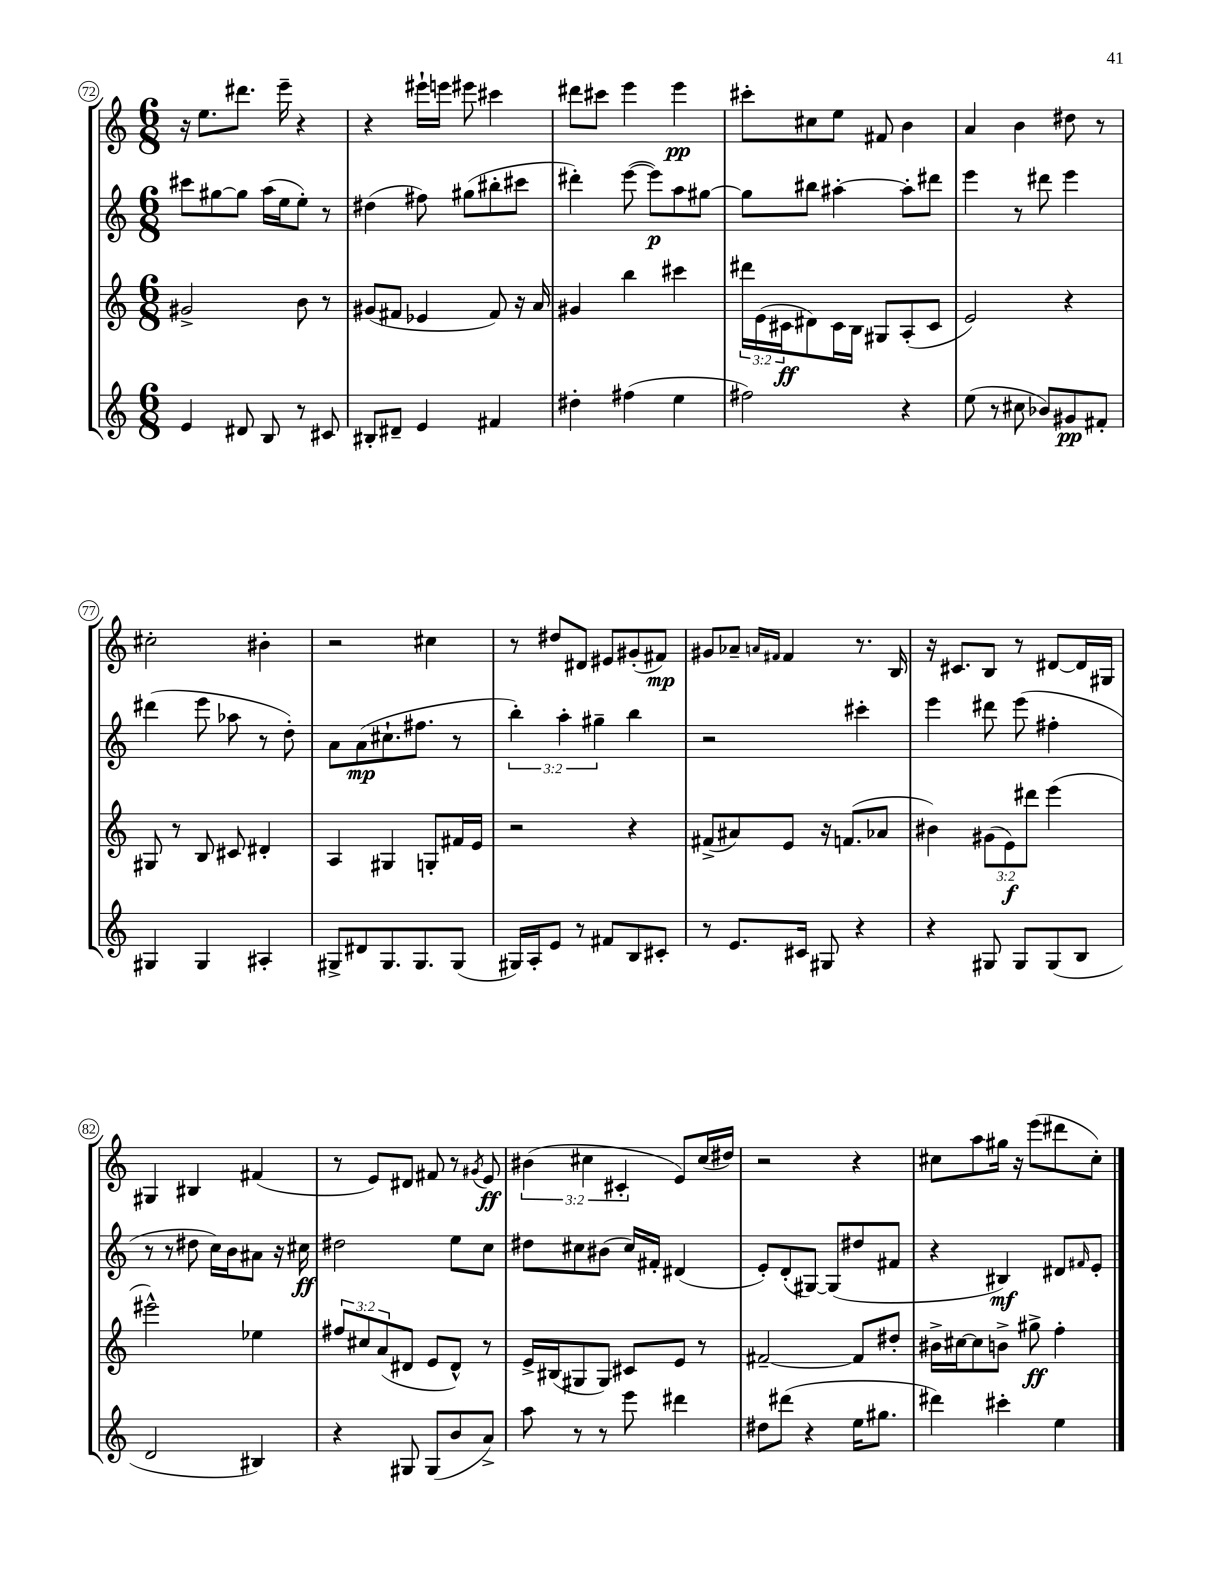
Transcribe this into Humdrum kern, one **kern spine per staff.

**kern	**dynam	**kern	**dynam	**kern	**dynam	**kern	**dynam
*part4	*part4	*part3	*part3	*part2	*part2	*part1	*part1
*staff4	*staff4	*staff3	*staff3	*staff2	*staff2	*staff1	*staff1
*clefG2	*	*clefG2	*	*clefG2	*	*clefG2	*
*k[]	*	*k[]	*	*k[]	*	*k[]	*
*M6/8	*	*M6/8	*	*M6/8	*	*M6/8	*
=72	=72	=72	=72	=72	=72	=72	=72
4e/	.	2g#X^/	.	8ccc#X\L	.	16r	.
.	.	.	.	.	.	8.ee\L	.
.	.	.	.	[8gg#X\	.	.	.
8d#X/	.	.	.	8gg#\J]	.	8.ddd#X\J	.
8B/	.	.	.	(16aa\LL	.	.	.
.	.	.	.	16ee\J	.	16eee~\	.
8r	.	8b\	.	8ee'\J)	.	4r	.
8c#X/	.	8r	.	8r	.	.	.
=73	=73	=73	=73	=73	=73	=73	=73
8B#X'/L	.	(8g#X/L	.	(4dd#X\	.	4r	.
8d#X~/J	.	8f#X/J	.	.	.	.	.
4e/	.	4e-X/	.	8ff#X\)	.	16eee#X`\LL	.
.	.	.	.	.	.	16eeen\JJ	.
.	.	.	.	(8gg#X\L	.	8eee#X\	.
4f#X/	.	8f#/)	.	8bb#X'\	.	4ccc#X\	.
.	.	16r	.	8ccc#X\J	.	.	.
.	.	16a/	.	.	.	.	.
=74	=74	=74	=74	=74	=74	=74	=74
4dd#X'\	.	4g#X/	.	4ddd#X'\)	.	8ddd#X\L	.
.	.	.	.	.	.	8ccc#X\J	.
(4ff#X\	.	4bb\	.	([8eee\	.	4eee\	.
.	.	.	.	8eee\L])	p	.	.
4ee\	.	4ccc#X\	.	8aa\	.	4eee\	pp
.	.	.	.	[8gg#X\J	.	.	.
=75	=75	=75	=75	=75	=75	=75	=75
2ff#X\)	.	24ddd#X\LL	.	8gg#\L]	.	8ccc#X'\L	.
.	.	(24e\	.	.	.	.	.
.	.	24c#X\J	ff	.	.	.	.
.	.	8d#X\)	.	8bb#X\J	.	8cc#X\	.
.	.	16c#\L	.	[4aa#X'\	.	8ee\J	.
.	.	16B\JJ	.	.	.	.	.
.	.	8G#X/L	.	.	.	8f#X/	.
4r	.	(8A'/	.	8aa#'\L]	.	4b\	.
.	.	8c#/J	.	8ddd#X\J	.	.	.
=76	=76	=76	=76	=76	=76	=76	=76
(8ee\	.	2e/)	.	4eee\	.	4a/	.
8r	.	.	.	.	.	.	.
8cc#X\	.	.	.	8r	.	4b\	.
8b-X/L)	.	.	.	8ddd#X\	.	.	.
8g#X/	pp	4r	.	4eee\	.	8dd#X\	.
8f#X'/J	.	.	.	.	.	8r	.
!!LO:LB:g=z
=77	=77	=77	=77	=77	=77	=77	=77
4G#X/	.	8G#X/	.	(4ddd#X\	.	2cc#X'\	.
.	.	8r	.	.	.	.	.
4G#/	.	8B/	.	8eee\	.	.	.
.	.	8c#X/	.	8aa-X\	.	.	.
4A#X'/	.	4d#X'/	.	8r	.	4b#X'\	.
.	.	.	.	8dd'\)	.	.	.
=78	=78	=78	=78	=78	=78	=78	=78
8G#X^/L	.	4A/	.	8a\L	.	2r	.
8d#X/	.	.	.	(8a\	mp	.	.
8.G#/	.	4G#X/	.	8.cc#X`\	.	.	.
8.G#/	.	.	.	8.ff#X\J	.	.	.
.	.	8Gn'/L	.	.	.	4cc#X\	.
(8G#/J	.	16f#X/L	.	8r	.	.	.
.	.	16e/JJ	.	.	.	.	.
=79	=79	=79	=79	=79	=79	=79	=79
16G#X/LL)	.	2r	.	6bb'\)	.	8r	.
16A'/J	.	.	.	.	.	.	.
8e/J	.	.	.	.	.	8dd#X/L	.
.	.	.	.	6aa'\	.	.	.
8r	.	.	.	.	.	8d#X/J	.
.	.	.	.	6gg#X~\	.	.	.
8f#X/L	.	.	.	.	.	8e#X/L	.
8B/	.	4r	.	4bb\	.	(8g#X'/	.
8c#X'/J	.	.	.	.	.	8f#X/J)	mp
=80	=80	=80	=80	=80	=80	=80	=80
8r	.	(8f#X^/L	.	2r	.	8g#X/L	.
8.e/L	.	8a#X/)	.	.	.	8a-X~/J	.
.	.	.	.	.	.	16qqan/LL	.
.	.	.	.	.	.	16qqf#X/JJ	.
.	.	8e/J	.	.	.	4f#/	.
16c#X/Jk	.	.	.	.	.	.	.
8G#X/	.	16r	.	.	.	.	.
.	.	(8.fn/L	.	.	.	.	.
4r	.	.	.	4ccc#X'\	.	8.r	.
.	.	8a-X/J	.	.	.	.	.
.	.	.	.	.	.	16B/	.
=81	=81	=81	=81	=81	=81	=81	=81
4r	.	4b#X\)	.	4eee\	.	16r	.
.	.	.	.	.	.	8.c#X/L	.
8G#X/	.	(12g#X\L	.	8ddd#X\	.	8B/J	.
.	.	12e\)	f	.	.	.	.
8G#/L	.	.	.	(8eee\	.	8r	.
.	.	12ddd#X\J	.	.	.	.	.
(8G#/	.	(4eee\	.	4ff#X'\	.	[8d#X/L	.
8B/J	.	.	.	.	.	16d#/L]	.
.	.	.	.	.	.	16G#X/JJ	.
!!LO:LB:g=z
=82	=82	=82	=82	=82	=82	=82	=82
2d/	.	2eee#X^^\)	.	8r	.	4G#X/	.
.	.	.	.	8r	.	.	.
.	.	.	.	8dd#X\	.	4B#X/	.
.	.	.	.	16cc\LL)	.	.	.
.	.	.	.	16b\J	.	.	.
4B#X/)	.	4ee-X\	.	8a#X\J	.	(4f#X/	.
.	.	.	.	16r	.	.	.
.	.	.	.	16cc#X\	ff	.	.
=83	=83	=83	=83	=83	=83	=83	=83
4r	.	12ff#X/L	.	2dd#X\	.	8r	.
.	.	12cc#X/	.	.	.	.	.
.	.	.	.	.	.	8e/L)	.
.	.	(12a/	.	.	.	.	.
8G#X/	.	8d#X/J	.	.	.	8d#X/J	.
(8G#/L	.	8e/L	.	.	.	8f#X/	.
8b/	.	8d#^^/J)	.	8ee\L	.	8r	.
.	.	.	.	.	.	8qg#X/	.
8a^/J)	.	8r	.	8cc\J	.	8e/	ff
=84	=84	=84	=84	=84	=84	=84	=84
8aa\	.	16e^/LL	.	8dd#X\L	.	(6b#X\	.
.	.	(16B#X/J	.	.	.	.	.
8r	.	8G#X/	.	8cc#X\	.	.	.
.	.	.	.	.	.	6cc#X\	.
8r	.	8G#/J)	.	(8b#X\J	.	.	.
.	.	.	.	.	.	6c#X'/	.
8eee\	.	8c#X/L	.	16cc#/LL)	.	.	.
.	.	.	.	16f#X'/JJ	.	.	.
4ddd#X\	.	8e/J	.	(4d#X/	.	8e/L)	.
.	.	8r	.	.	.	(16cc#/L	.
.	.	.	.	.	.	16dd#X/JJ)	.
=85	=85	=85	=85	=85	=85	=85	=85
8dd#X\L	.	[2f#X~/	.	8e'/L)	.	2r	.
(8ddd#X\J	.	.	.	(8d'/	.	.	.
4r	.	.	.	[8G#X/J)	.	.	.
.	.	.	.	(8G#/L]	.	.	.
16ee\KL	.	8f#/L]	.	8dd#X/	.	4r	.
8.gg#X\J	.	.	.	.	.	.	.
.	.	8dd#X'/J	.	8f#X/J	.	.	.
=86	=86	=86	=86	=86	=86	=86	=86
4ddd#X\)	.	16b#X^\LL	.	4r	.	8cc#X\L	.
.	.	[16cc#X\J	.	.	.	.	.
.	.	8cc#\]	.	.	.	8aa\	.
4ccc#X'\	.	8bn^\J	.	4B#X/)	mf	16gg#X\Jk	.
.	.	.	.	.	.	16r	.
.	.	8gg#X^\	ff	.	.	(8eee\L	.
4ee\	.	4ff'\	.	8d#X/L	.	8ddd#X\	.
.	.	.	.	16qqf#X/	.	.	.
.	.	.	.	8e'/J	.	8cc#'\J)	.
==	==	==	==	==	==	==	==
*-	*-	*-	*-	*-	*-	*-	*-
